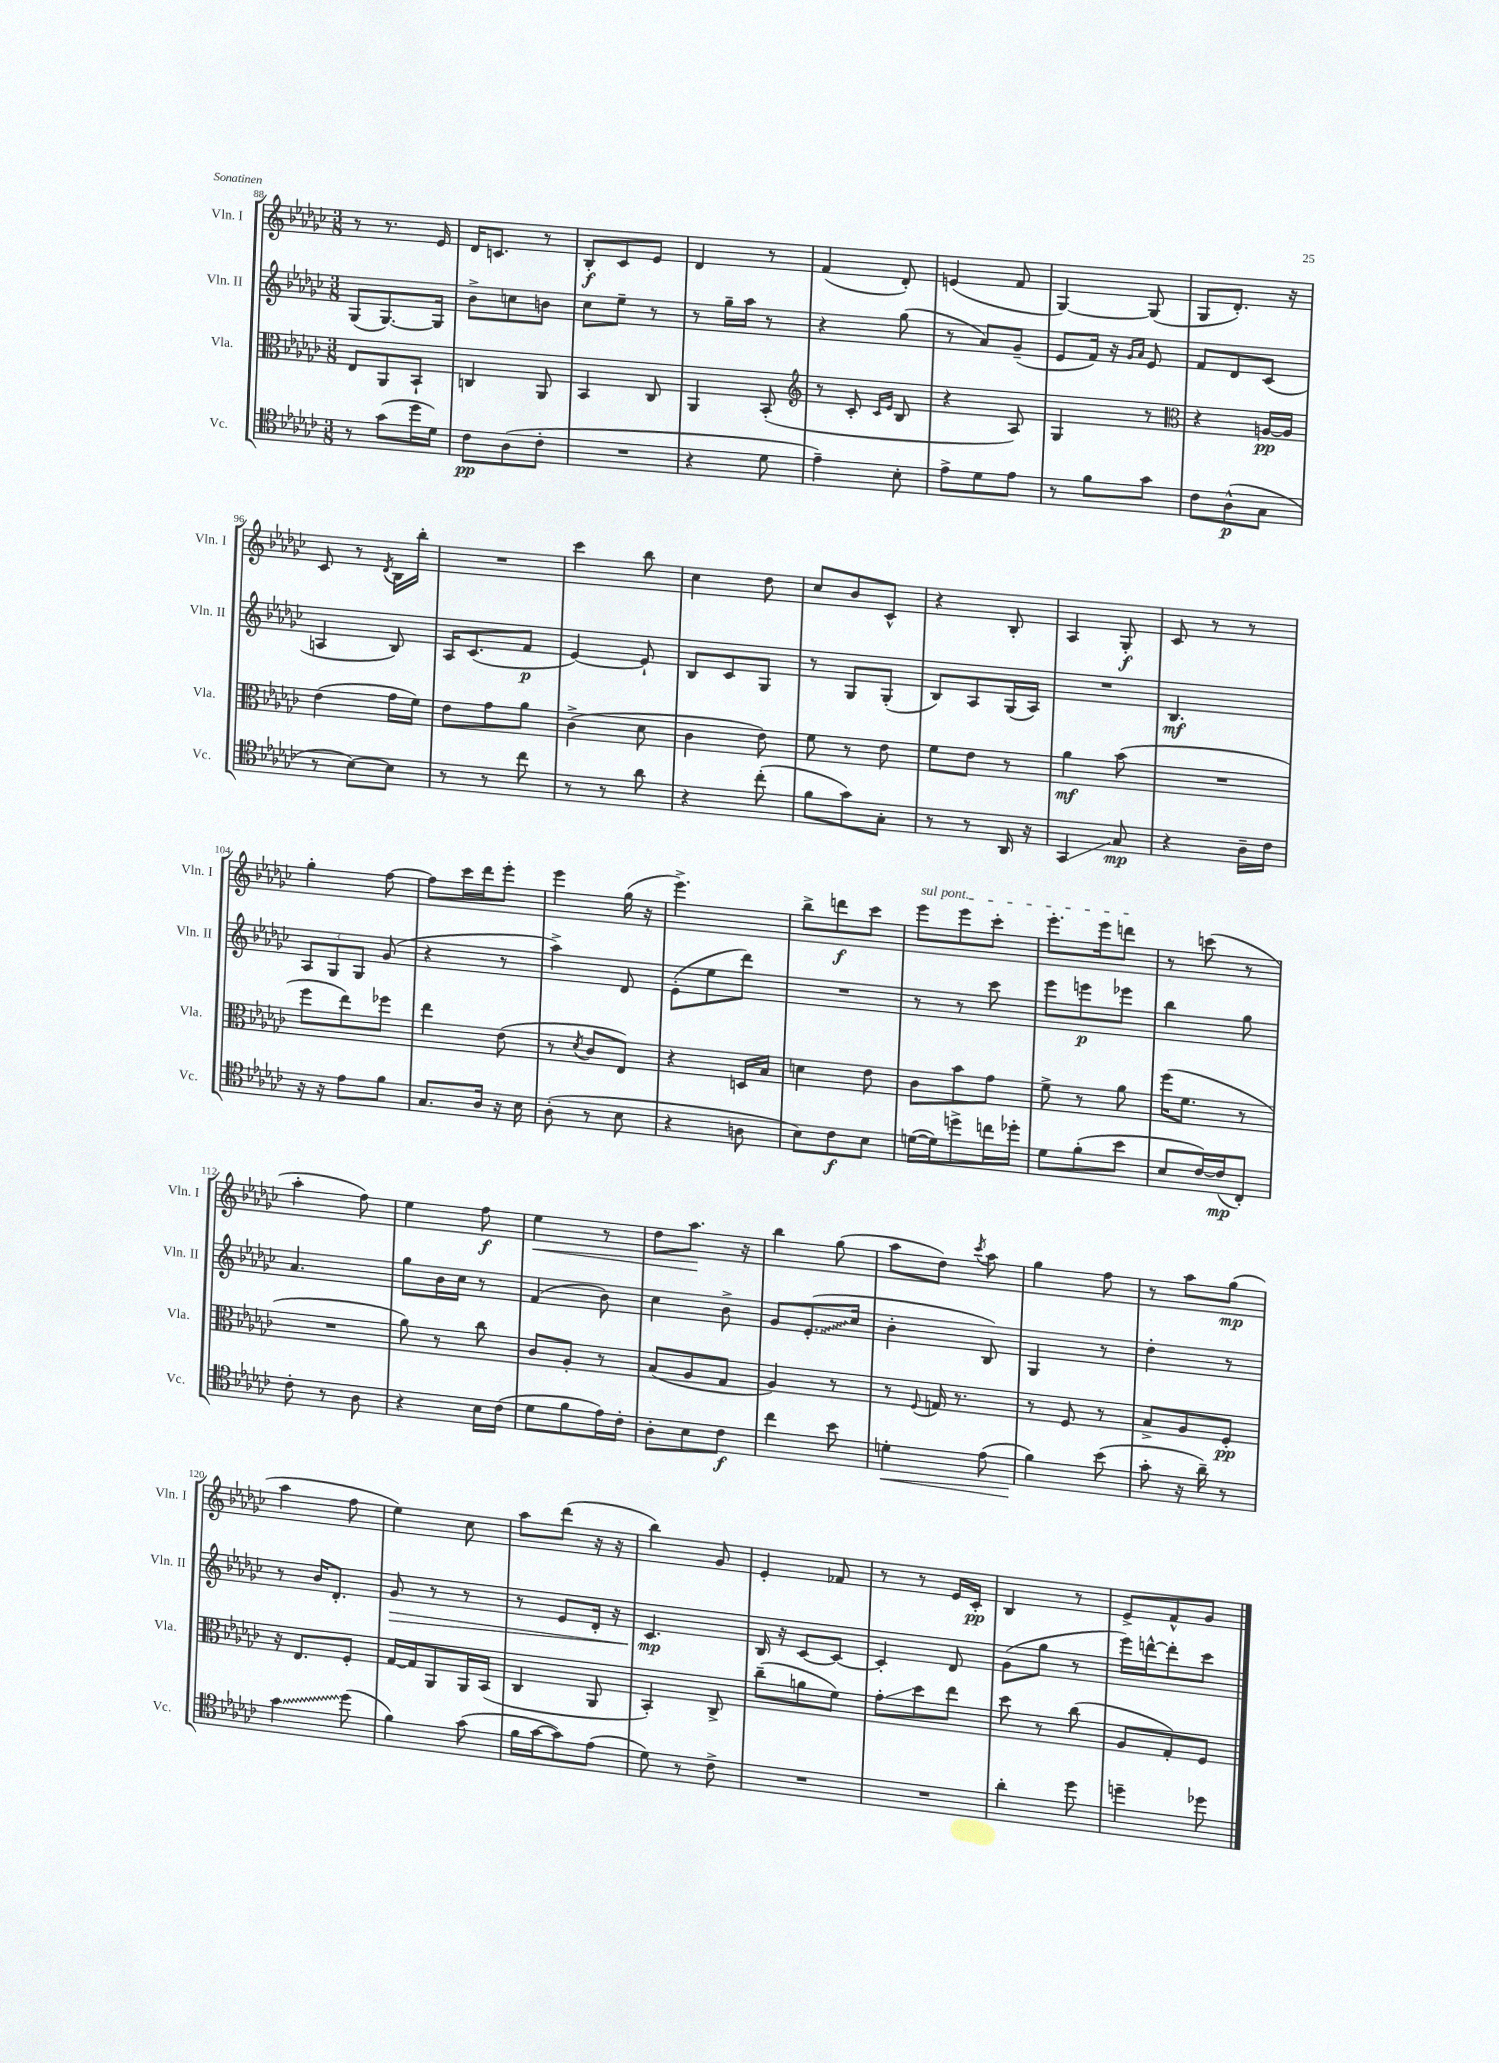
<<
\new StaffGroup <<
\new Staff = "s0" \with { instrumentName = "Vln. I" shortInstrumentName = "Vln. I" } {
    \clef treble \key ges \major \numericTimeSignature \time 3/8
    \autoBeamOff r8 r8. ees'16 |
    des'16[ c'8.] r8 |
    bes8[-.\f ces'8 ees'8] |
    des'4 r8 |
    f'4( des'8-.) |
    e'4( f'8 |
    ges4~) ges8( |
    ges8[ des'8.]-.) r16 |
    ces'8 r8 \acciaccatura { des'8 } bes16[ bes''16]-. |
    R4. |
    ces'''4 bes''8 |
    ces''4 des''8 |
    ces''8[ bes'8 ces'8]-^ |
    r4 bes8-. |
    aes4 ges8-.\f |
    ces'8 r8 r8 |
    ges''4-. f''8~ |
    f''8[ ces'''16 des'''16 ees'''8]-. |
    ees'''4 ges''16( r16 |
    ees'''4.->) |
    bes''8[-> d'''8\f ces'''8] |
    \once \override TextSpanner.bound-details.left.text = \markup { \italic "sul pont." } ees'''8[\startTextSpan ees'''8 ces'''8]-. |
    ees'''8.[-. ees'''16 d'''8]\stopTextSpan |
    r8 c'''8( r8 |
    aes''4-. f''8) |
    ees''4 f''8\f |
    ees''4\< r8 |
    des''8[ aes''8.]\! r16 |
    bes''4 ges''8( |
    aes''8[ des''8]) \acciaccatura { ces'''8 } aes''8 |
    ges''4 f''8 |
    r8 aes''8[ ges''8]\mp( |
    aes''4 f''8 |
    ees''4) ces''8 |
    aes''8[ des'''8]( r16 r16 |
    bes''4) ges'8 |
    ees'4-. fes'8 |
    r8 r8 ees'16[ ces'16]-.\pp |
    bes4 r8 |
    ees'8[-> f'8-^ ges'8] \bar "|." |
}
\new Staff = "s1" \with { instrumentName = "Vln. II" shortInstrumentName = "Vln. II" } {
    \clef treble \key ges \major \numericTimeSignature \time 3/8
    \autoBeamOff ges8[( ges8.~) ges16] |
    bes'8[-> c''8 b'8] |
    ces''8[ ees''8]-- r8 |
    r8 ges''16[-- aes''16] r8 |
    r4 ges''8( |
    r8 aes'8[) ges'8]--( |
    ees'8[ f'16]) r16 \grace { ges'16[ aes'16] } ees'8 |
    f'8[ des'8 ces'8]( |
    a4 bes8) |
    aes16[ ces'8.( f'8]\p |
    ees'4~) ees'8-! |
    bes8[ ces'8 ges8] |
    r8 ges8[ ges8]-.( |
    bes8[) aes8 ges16( aes16]) |
    R4. |
    bes4.\mf |
    \tuplet 3/2 { aes8[ ges8 ges8] } ges'8( |
    r4 r8 |
    aes''4->) des'8 |
    ees'8[-.( ees''8 des'''8]) |
    R4. |
    r8 r8 ces'''8 |
    ees'''8[ e'''8\p ees'''8] |
    bes''4 ges''8 |
    aes'4. |
    ges''8[ bes'16 ces''16] r8 |
    f'4( bes'8) |
    ces''4 bes'8-> |
    ges'8[ \once \override Glissando.style = #'zigzag ees'8.-.\glissando( ces''16] |
    bes'4-. bes8) |
    ges4 r8 |
    des''4-. r8 |
    r8 bes'16[ des'8.]-. |
    ges'8\> r8 r8 |
    r8 ees'8[ des'16]-. r16 |
    ces'4.\mp\! |
    bes16 r16 ces'8[~ ces'8]~ |
    ces'4-. des'8 |
    ges'8[( ges''8] r8 |
    ees'''16[) d'''16~-^ d'''8-. ces'''8] \bar "|." |
}
\new Staff = "s2" \with { instrumentName = "Vla." shortInstrumentName = "Vla." } {
    \clef alto \key ges \major \numericTimeSignature \time 3/8
    \autoBeamOff ees8[ aes,8 bes,8]-! |
    c4 aes,8 |
    bes,4 ces8 |
    aes,4 bes,8-.( |
    \clef treble r8 ces'8-. \grace { ces'16[ ees'16] } bes8 |
    r4 aes8) |
    ges4 r8 |
    \clef alto r4 a16[~\pp a16] |
    ees'4( ges'16[ f'16]) |
    ees'8[ ges'8 aes'8] |
    ces'4->( des'8 |
    ces'4 ees'8) |
    f'8 r8 ees'8 |
    f'8[ ees'8] r8 |
    aes'4\mf bes'8( |
    R4. |
    f''8[ ees''8) fes''8] |
    ees''4 ees'8( |
    r8 \acciaccatura { des'8 } ces'8[ ees8]) |
    r4 d16[ bes16] |
    d'4 ees'8 |
    ces'8[ bes'8 ges'8] |
    f'8-> r8 aes'8 |
    f''16[( f'8.] r8 |
    R4. |
    aes'8) r8 ces''8 |
    ces'8[ aes8]-. r8 |
    bes8[( aes8 ges8] |
    aes4) r8 |
    r8 \appoggiatura { f8 } g16 r8. |
    r8 f8 r8 |
    bes8[-> aes8 f8]-.\pp |
    r16 ees8.[ f8]-. |
    ges16[~ ges16 aes,8 aes,16 bes,16]( |
    ces4 aes,8 |
    bes,4-.) ces8-> |
    ces''8[--( a'8 f'8]) |
    ges'8[-.\glissando des''8 ees''8] |
    des''8 r8 ces''8( |
    aes8[ ges8-.) f8] \bar "|." |
}
\new Staff = "s3" \with { instrumentName = "Vc." shortInstrumentName = "Vc." } {
    \clef tenor \key ges \major \numericTimeSignature \time 3/8
    \autoBeamOff r8 ges'8[( des''16 des'16]) |
    ces'8[\pp aes8( ces'8]-. |
    R4. |
    r4 des'8 |
    ees'4--) bes8-. |
    ees'8[-> des'8 ees'8] |
    r8 f'8[ ges'8] |
    ces'8[ aes8-^\p( ges8] |
    r8 bes8[~) bes8] |
    r8 r8 ces''8 |
    r8 r8 aes'8 |
    r4 ces''8-.( |
    f'8[ ges'8) ges8]-. |
    r8 r8 aes,16 r16 |
    ges,4\glissando ges8\mp |
    r4 aes16[-- ces'16] |
    r16 r16 ees'8[ f'8] |
    ges8.[ aes16] r16 bes16 |
    aes8-.( r8 bes8 |
    r4 a8 |
    bes8[) ces'8\f bes8] |
    d'16[~( d'16) d''8-> c''16 des''16]-. |
    des'8[ f'8-.( bes'8] |
    bes8[ ces'16~) ces'16\mp( ces8]-.) |
    ces'8-. r8 aes8 |
    r4 bes16[ ces'16]( |
    des'8[ f'8 ees'16) ces'16]-. |
    aes8[-. bes8 ces'8]\f |
    ces''4 bes'8 |
    d'4-.\< ees'8( |
    f'4\!) bes'8( |
    ges'8-. r16 aes'16--) r8 |
    \once \override Glissando.style = #'zigzag ges'4\glissando des''8( |
    f'4) ges'8( |
    f'16[ ges'16~ ges'8) ees'8]( |
    des'8) r8 ces'8-> |
    R4. |
    R4. |
    aes'4-. des''8 |
    d''4-- des''8 \bar "|." |
}
>>
>>
\layout { \context { \Score currentBarNumber = #88 } }
